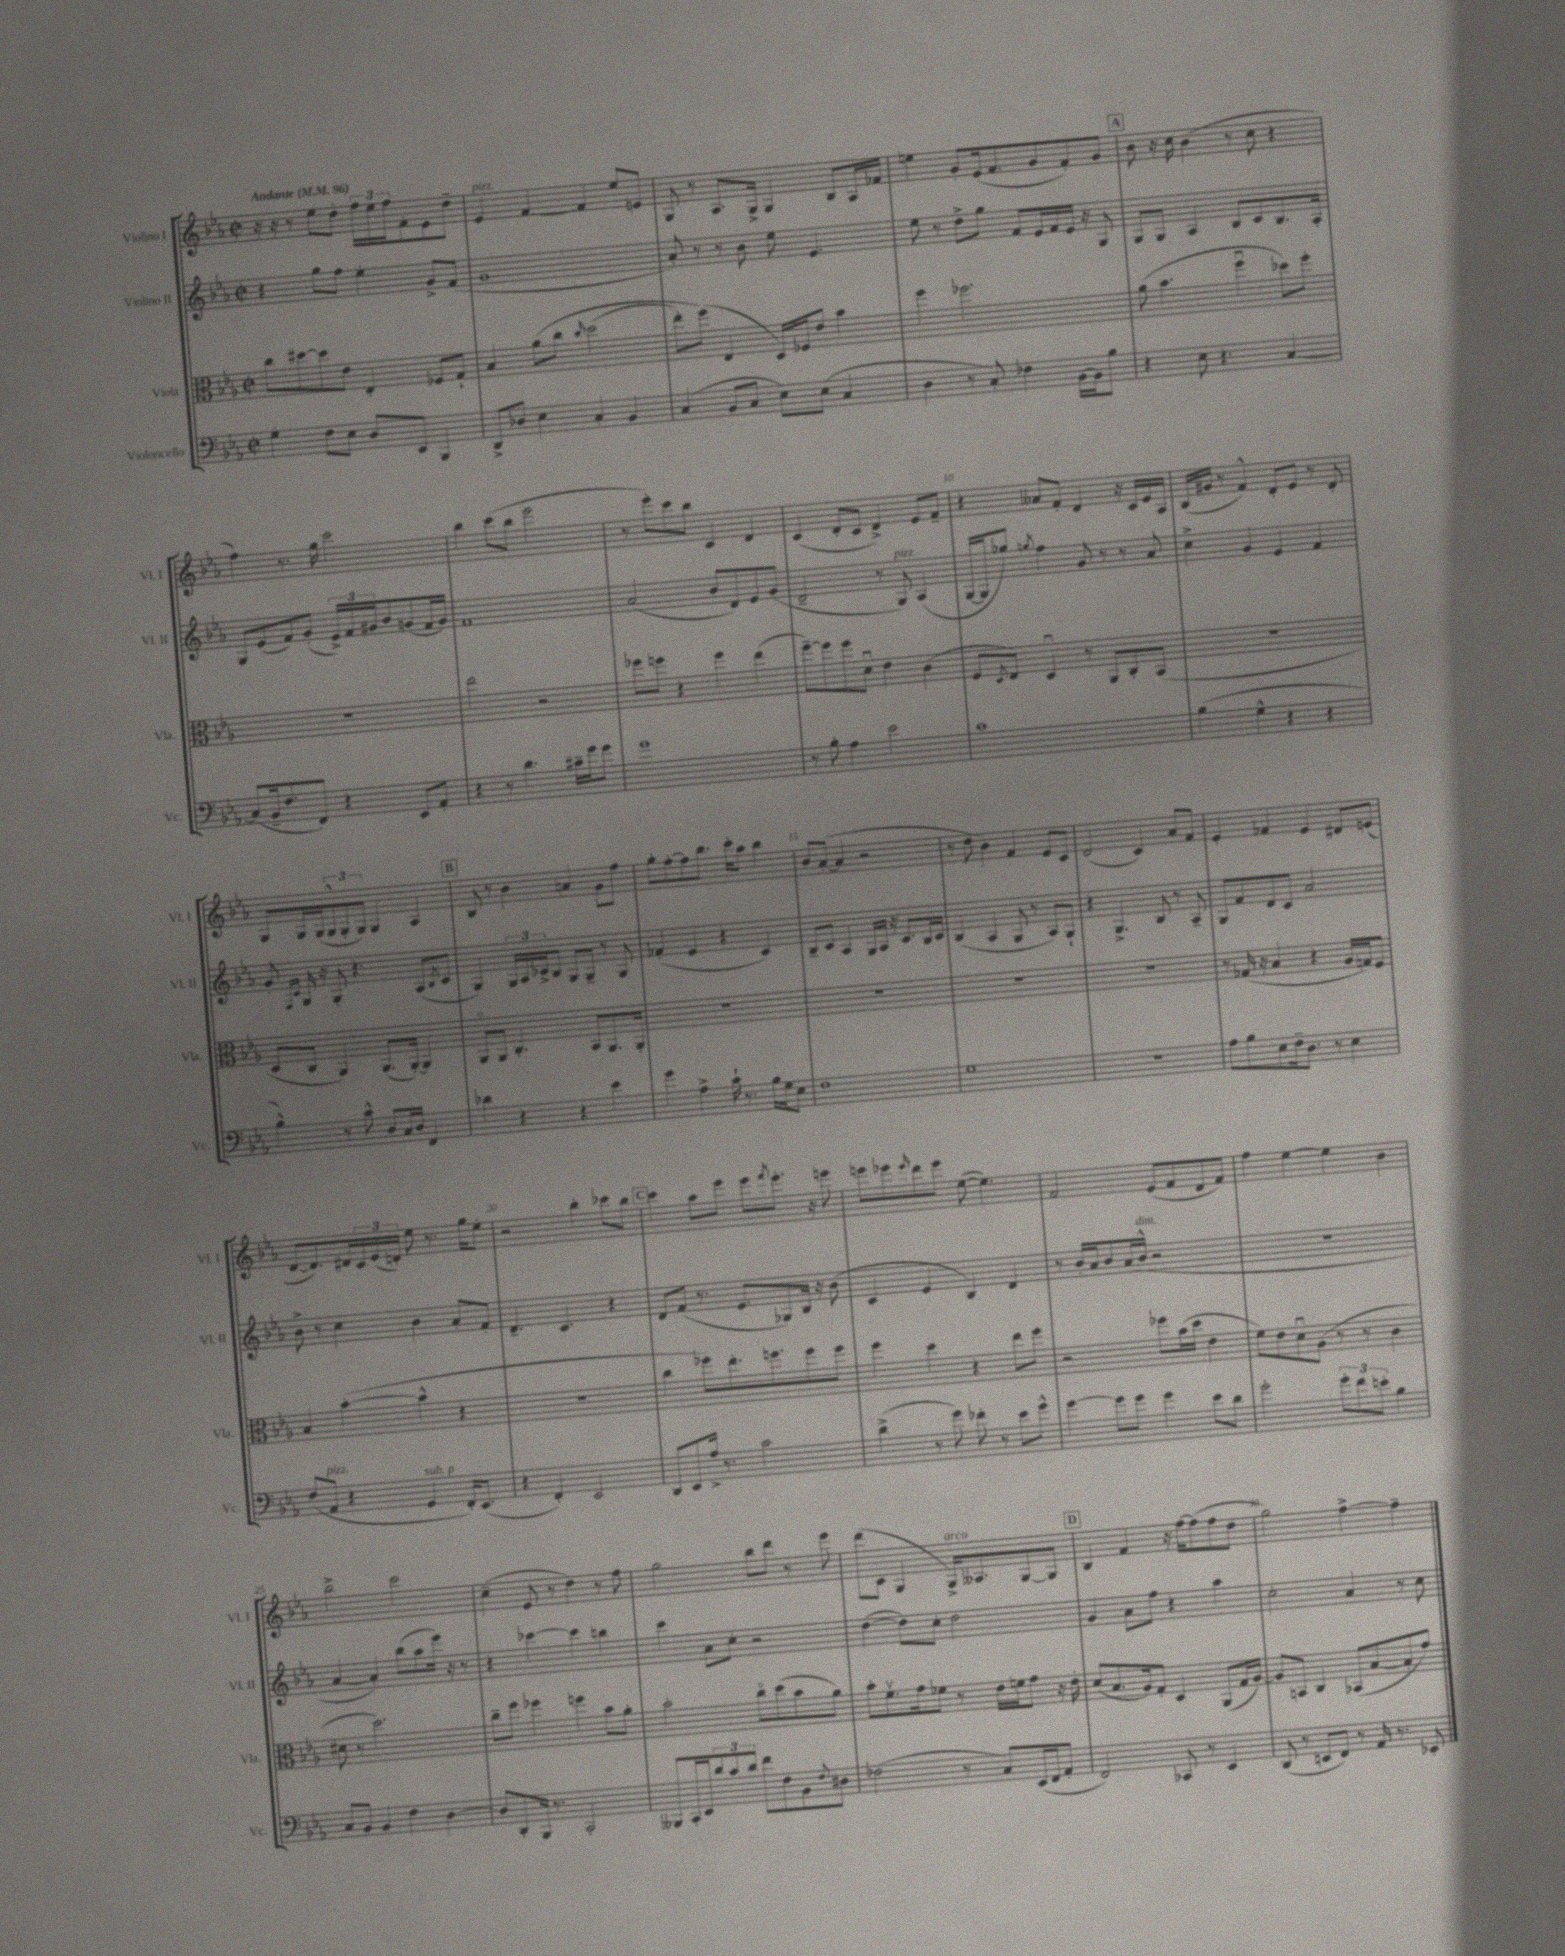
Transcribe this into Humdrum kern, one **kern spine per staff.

**kern	**kern	**kern	**kern
*staff4	*staff3	*staff2	*staff1
*clefF4	*clefC3	*clefG2	*clefG2
*k[b-e-a-]	*k[b-e-a-]	*k[b-e-a-]	*k[b-e-a-]
*M2/2	*M2/2	*M2/2	*M2/2
*met(c|)	*met(c|)	*met(c|)	*met(c|)
*MM96	*MM96	*MM96	*MM96
4G'	8cc	4r	16r
.	.	.	16r
.	[8dd#	.	8r
8F	8dd#]	8gg	8ee-
8E-	8e-	8ff	8dd'
8D	4E-'	4ee-'	24ff
.	.	.	24ee-
.	.	.	24ff
8EE-	.	.	8f'
4BBB-	8F-	8g^	8e-
.	8G`	(8f	8dd~
=	=	=	=
8DD^	4B-	1g	4e-
8D-	.	.	.
4E-	&(8a-	.	[4f
.	8cc	.	.
.	16qqcc	.	.
4C'	(2dd	.	4f]
4BB-	.	.	8ee-
.	.	.	8e
=	=	=	=
(4C	8ee-')	8a-')	8G
.	(8ff&)	8r	8r
8BB-	4E-	8r	8.A-
8C	.	8b-	.
.	.	.	16G^
8E-)	16D)	8ee-	4G
.	16F-	.	.
(8E-	8e-	4.e-	.
4C	4b-	.	8B-
.	.	.	16A-
.	.	.	16f-
=	=	=	=
4D	4ff	8ee-	4ee
.	.	8r	.
8r	2.ff-	8dd^	8g'
8C')	.	8gg	(16e-
.	.	.	8.f
4F-	.	8f	.
.	.	16e-	8g
.	.	16f	.
[16BB-	.	16e-	8f')
16BB-]	.	16r	.
8B-	.	8G	8g
=	=	=	=
4r	(8a-	8G	8b-
.	4.b-	8G	16r
.	.	.	16cc
8E-	.	4A-	(4b-
4.r	.	.	.
.	4ffu	8B-	8r
.	.	8c	8cc
[4C	8dd-)	8.B-	4r
.	8ff'	.	.
.	.	16A-'	.
=	=	=	=
(8C]	1r	8G	4ff)
16BB-~	.	(8e-	.
8.F	.	.	.
.	.	8f)	8.r
8FF)	.	(8g'	.
.	.	.	16gg
4r	.	24e-^)	2ccc
.	.	24f	.
.	.	24g#	.
.	.	8b-	.
8EE-	.	(8g	.
8AA-'	.	16f	.
.	.	16g)	.
=	=	=	=
4r	2ee-	1f	4bb-
8r	.	.	(8ccc
4.d	.	.	8bb-
.	2r	.	2eee-
16c#~	.	.	.
16g	.	.	.
8g	.	.	.
=	=	=	=
1g	8ff-	(2a-	8r
.	8ff	.	8eee-')
.	4r	.	8ccc
.	.	.	8bb-
.	4ff	8b-	4c
.	.	8d)	.
.	(4ee-	8e-	4d
.	.	(8g	.
=	=	=	=
8r	[8ff~)	2d~	(4c
8B-'	8ff]	.	.
4A-	8ff	.	8d'
.	8du	.	8c
2e-	4e-	8r	4d^)
.	.	8G)	.
.	(4c	(4A-	8e-
.	.	.	8f~
=	=	=	=
1c	8F	[16G	4r
.	.	16G]	.
.	8qD	.	.
.	8E-)	8gg-)	.
.	.	8qgg	.
.	4Du	4ff	8a--
.	.	.	8f'
.	8r	8g	4d
.	8AA-	8r	.
.	8C'	8r	16r
.	.	.	16c
.	(8BB-	8a-	16e-
.	.	.	16A-
=	=	=	=
(4B-	1r	4cc^	(16B-
.	.	.	16g#
.	.	.	8r
4G^^	.	4g	4f^^)
4r	.	4e-	8d'
.	.	.	8e-
4r	.	4f	8r
.	.	.	8d'
=	=	=	=
4B-^^)	8D	8g'	8G
.	.	16qqF	.
.	.	16qqc	.
.	8C	16G	16G
.	.	16r	(16G
8r	4AA-)	8G'	12G^^
.	.	.	12G'
8c^^	.	4.r	.
.	.	.	12G)
8D	(8.AA-	.	4G
16C	.	.	.
16D	[16AA-')	.	.
4FF	4AA-]	(8A-	4A-
.	.	8qB-	.
.	.	8c	.
=	=	=	=
4d-	8AA-o	4G)	8B-
.	8AA-	.	8r
4r	4.C'	24G	4b-
.	.	24A-	.
.	.	24c-^	.
.	.	8B-	.
4r	.	8G	4a
.	8BB-	8G~	.
4e-	8.AA-	8r	8g
.	.	8G	8ff
.	16AA-'	.	.
=	=	=	=
4g	1r	(4f-'	8gg'
.	.	.	[8ff'
4A-^	.	4e-	8ff]
.	.	.	8.bb-
16c`	.	4r	.
8.r	.	.	16ccc'
.	.	.	8aa-
16B-	.	4c)	4bb-
16G	.	.	.
8E-	.	.	.
=	=	=	=
1F	1r	8B-~	8b-
.	.	8c	([8a-'
.	.	4A-	4a-]
.	.	16G	2r
.	.	16A-	.
.	.	16r	.
.	.	8.c	.
.	.	16B-	.
.	.	16c	.
=	=	=	=
1G	1r	(4B-	8r
.	.	.	8dd
.	.	4A-	4b-)
.	.	8G	4f
.	.	8r	.
.	.	8A-)	8e-
.	.	8G`	8c
=	=	=	=
1r	1r	4r	(2d
.	.	4.G^	.
.	.	.	4c)
.	.	8B-	.
.	.	8r	8a-
.	.	8A-~	8f
=	=	=	=
8A-	8r	8G	4e-'
8B-	(16G-	8f	.
.	16r	.	.
8E-	4B-	8d	4f-
16F~	.	8c	.
8.D	.	.	.
.	4r	2a-	4e-
8r	.	.	.
4E-	16A-	.	8d#
.	16G)	.	.
.	8F	.	(8e
=	=	=	=
(8F	4B-	8b-^	[8d
8AA-	.	8r	8.d])
4r	([4b-'	4cc	.
.	.	.	16d#
.	.	.	24c
.	.	.	(24e-
.	.	.	24d')
4GG	4b-^^]	4b-	8ee-
.	.	.	8.r
16FF')	4r	8a-'	.
(8.EE-	.	.	16gg
.	.	8f'	8ee-'
=	=	=	=
4r	1r	4.d~	2r
4FF')	.	.	.
.	.	4.c	.
2EE-	.	.	4bb-'
.	.	4r	8ccc-
.	.	.	8bb-
=	=	=	=
8DD	4cc	8d	4ccc
8EE-	.	(8f	.
16A-^	8ff-)	8.r	8aa-
8.r	.	.	.
.	8.ee-'	.	8eee-
.	.	8.e-	.
2c	.	.	8eee-
.	8.ff	.	.
.	.	.	8qfff
.	.	8G-)	8.eee-'
.	8ff	16B-	.
.	.	16r	16r
.	8ff	(8b-	8eee
=	=	=	=
(4d^	4ff	4c	8eee
.	.	.	8eee-
.	.	.	16qqeee-
8r	4dd	4e-	8ddd
8g)	.	.	8eee-
8f-'	4r	4B-)	([8ee-
8r	.	.	4.ee-])
8e-	8ee-	4d	.
8g^^	8ff	.	.
=	=	=	=
[4g	2r	8r	2f
.	.	16b-'	.
.	.	16a-	.
8g]	.	8b-	.
8g	.	(16a-	.
.	.	16b-^^	.
4g	8ff-	2r	(8e-
.	(16b-	.	8f
.	16dd	.	.
8e-	4e-	.	8d
8d	.	.	8f)
=	=	=	=
2g'	8f)	1r	4ff
.	8e-	.	.
.	8du	.	[4ee-
.	(8A-	.	.
12g'	8r	.	4ee-]
12f	.	.	.
.	8r	.	.
12e'	.	.	.
4B-	4c	.	4b-
=	=	=	=
8C	8d#	[4a-	2bb-^
8BB-	8r	.	.
4BB-	2.dd)	4a-'])	.
4F	.	(8bb-	2ccc
.	.	8aa-	.
[4D	.	16eee-)	.
.	.	16r	.
.	.	8r	.
=	=	=	=
8D]	8cc~	4r	(4cc~
8DD'	8ff	.	.
16BBB-	4ff-	[4ccc-	8e-
8.r	.	.	.
.	.	.	8r
2CC'	4ff	4ccc-]	4dd)
.	8b-	4bb	8r
.	8a-'	.	8ff
=	=	=	=
8BBB--	2b-'	4ccc	2gg
16CC'	.	.	.
16EE-	.	.	.
12d	.	8a-	.
12c	.	.	.
.	.	8cc'	.
12d	.	.	.
8f	8cco	2r	8bb-
8F	(8dd	.	8ddd
8BB-	8b-	.	8r
8qqF	.	.	.
8D#	8a-)	.	8eee-
=	=	=	=
(2F-	8b-'	([4dd	(8ddd
.	8.fv	.	8c
.	.	8dd])	4G
.	16g	.	.
.	8f-	8cc'	.
8r	8r	2dd	16G^)
.	.	.	8.A--
8C)	16e-	.	.
.	16f	.	.
(16EE-	8g	.	[8G
16FF	.	.	.
8AA-'	16r	.	8G]
.	16e-'	.	.
=	=	=	=
2FF)	(8d	4g	4B-
.	8.B-	.	.
.	.	8a-	4f
.	16A-)	.	.
.	8G'	8ff	.
8CC-	4D	4r	16r
.	.	.	[16ff
8r	.	.	(8ff]
4EE-	(8AA-	4aa-	8ff
.	16G	.	8dd
.	[16A-)	.	.
=	=	=	=
(8DD	8A-]	2cc'	2gg)
8r	8BB	.	.
8EE	4C	.	.
8FF)	.	.	.
8r	(8BB-	4a-	[4ff^
16AA-	[8B-	.	.
8.r	.	.	.
.	8B-']	8r	4ff~]
8EE-'	8g)	8cc	.
==	==	==	==
*-	*-	*-	*-
